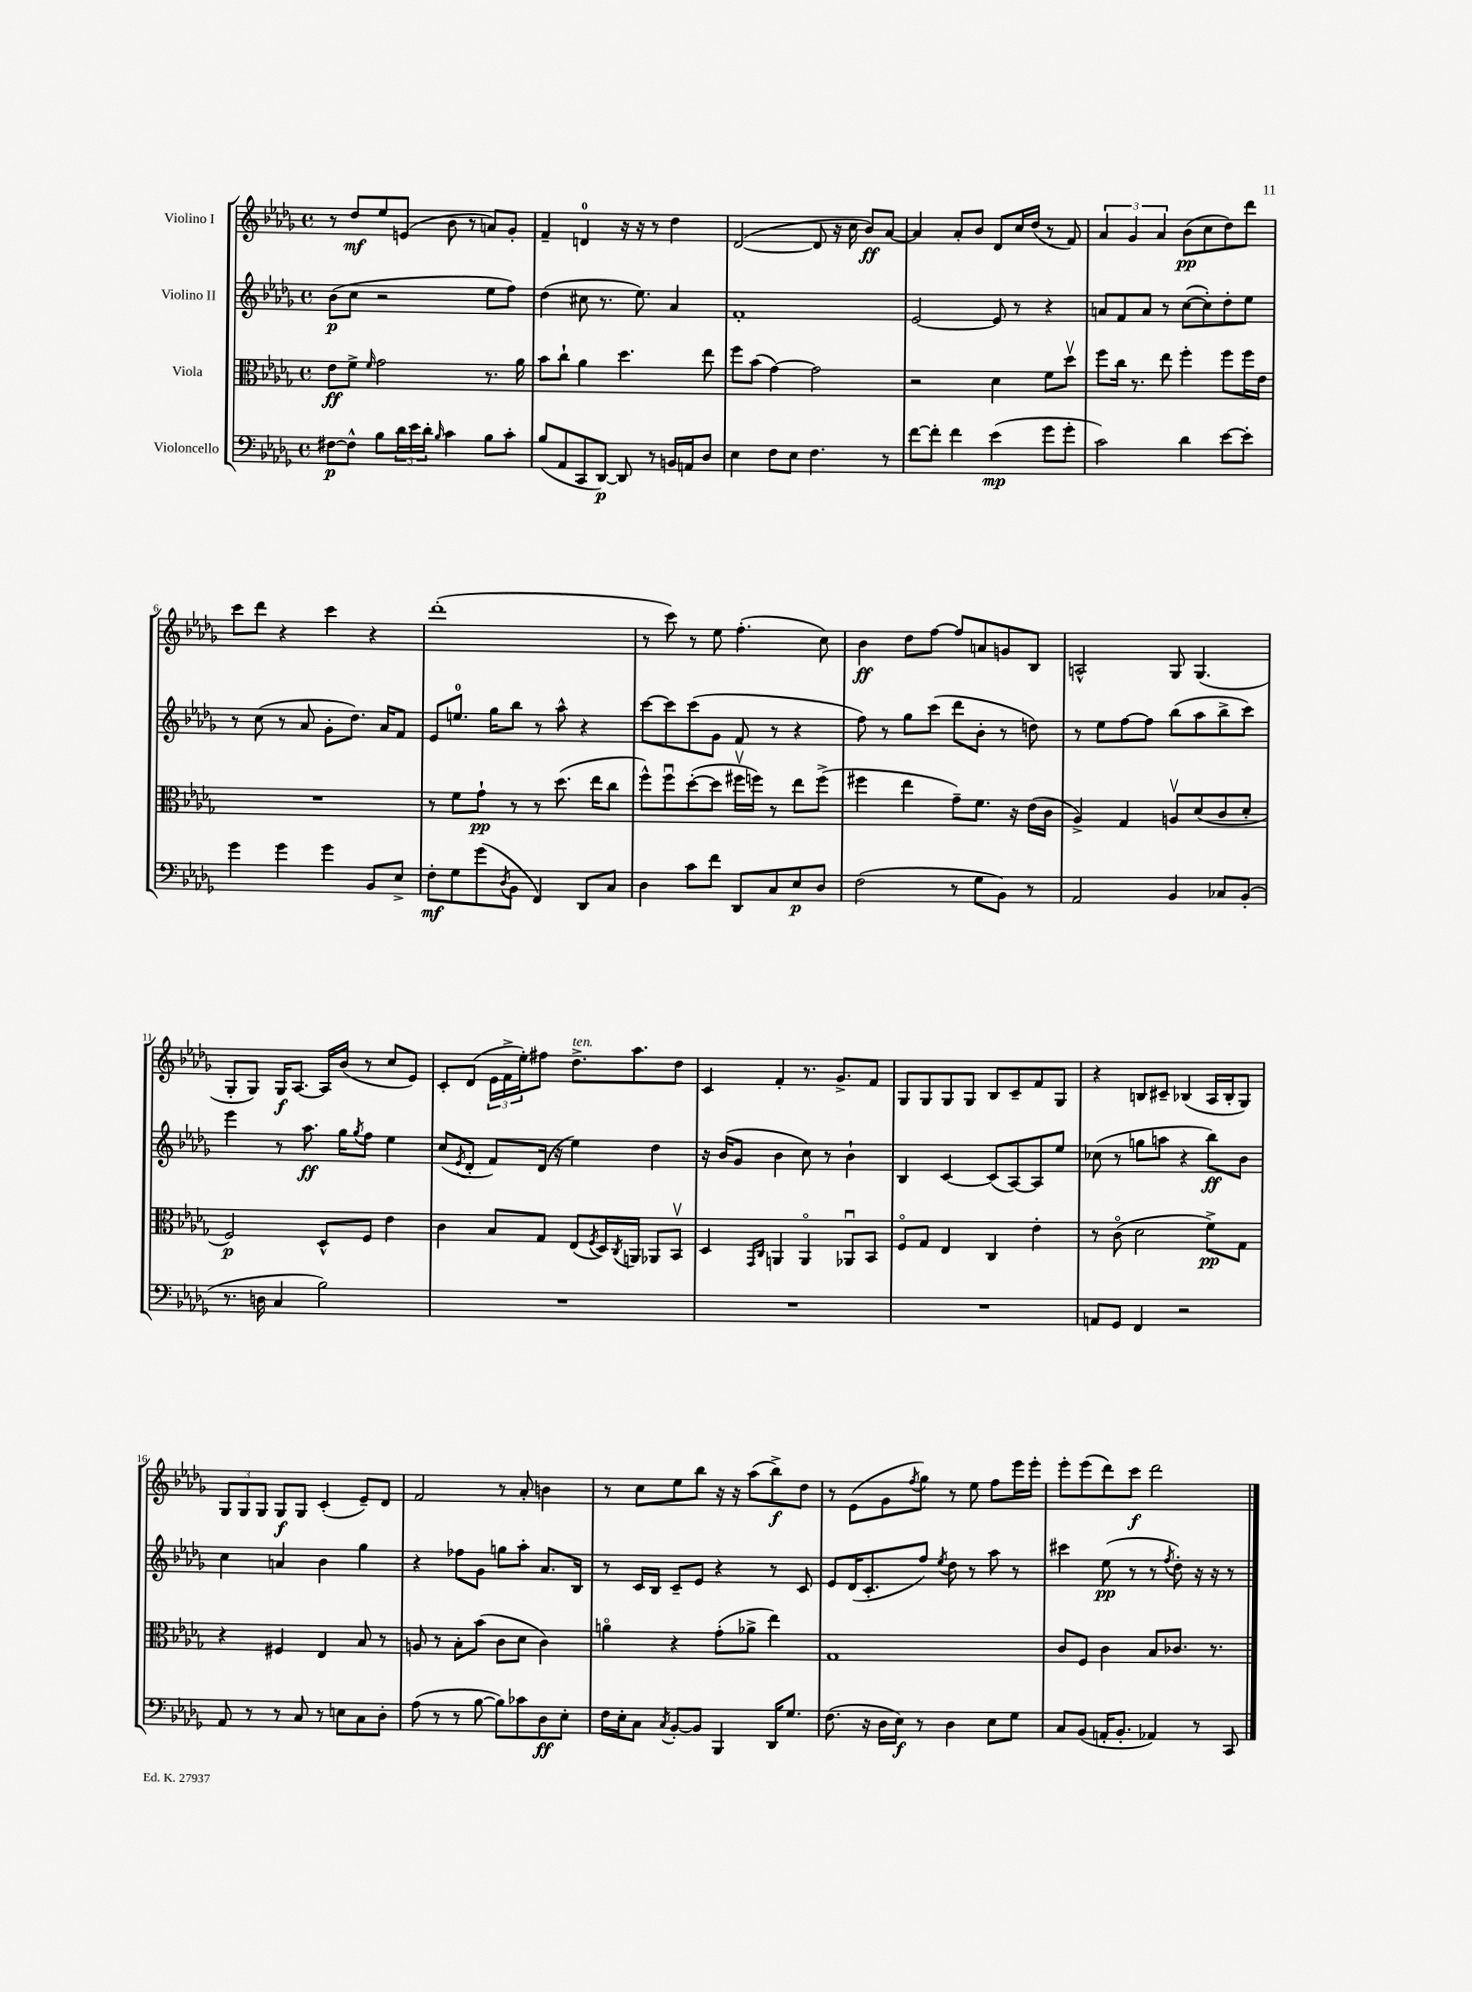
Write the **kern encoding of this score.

**kern	**dynam	**kern	**dynam	**kern	**dynam	**kern	**dynam
*part4	*part4	*part3	*part3	*part2	*part2	*part1	*part1
*staff4	*staff4	*staff3	*staff3	*staff2	*staff2	*staff1	*staff1
*I"Violoncello	*	*I"Viola	*	*I"Violino II	*	*I"Violino I	*
*clefF4	*	*clefC3	*	*clefG2	*	*clefG2	*
*k[b-e-a-d-g-]	*	*k[b-e-a-d-g-]	*	*k[b-e-a-d-g-]	*	*k[b-e-a-d-g-]	*
*M4/4	*	*M4/4	*	*M4/4	*	*M4/4	*
*met(c)	*	*met(c)	*	*met(c)	*	*met(c)	*
=1	=1	=1	=1	=1	=1	=1	=1
[8F#X\L	p	8e-\L	ff	(8b-\L	p	8r	.
8F#^^\J]	.	8f^\J	.	8cc\J	.	8dd-/L	mf
.	.	16qqf/	.	.	.	.	.
8B-\L	.	2g-\	.	2r	.	8ee-/	.
24d-\L	.	.	.	.	.	(8en/J	.
24e-\	.	.	.	.	.	.	.
24d-'\JJ	.	.	.	.	.	.	.
16qqB-/	.	.	.	.	.	.	.
4c\	.	.	.	.	.	8b-\	.
.	.	.	.	.	.	8r	.
8B-\L	.	8.r	.	8ee-\L	.	8an/L)	.
8c'\J	.	.	.	8ff\J)	.	8g-'/J	.
.	.	16a-\	.	.	.	.	.
=2	=2	=2	=2	=2	=2	=2	=2
(8B-/L	.	8b-\L	.	(4dd-\	.	4f~/	.
8AA-/	.	8cc`\J	.	.	.	.	.
8CC/	.	4a-\	.	8cc#X\	.	4dn/	.
[8DD-/J)	p	.	.	8.r	.	.	.
8DD-/]	.	4.dd-\	.	.	.	16r	.
.	.	.	.	8.ee-\)	.	16r	.
8r	.	.	.	.	.	8r	.
16BBn/LL	.	.	.	4a-/	.	4dd-\	.
16AAn/J	.	.	.	.	.	.	.
8D-/J	.	8ee-\	.	.	.	.	.
=3	=3	=3	=3	=3	=3	=3	=3
4E-\	.	8ff\L	.	1f'	.	([2d-/	.
.	.	(8b-\J	.	.	.	.	.
8F\L	.	[4g-\)	.	.	.	.	.
8E-\J	.	.	.	.	.	.	.
4.F\	.	2g-\]	.	.	.	8d-/]	.
.	.	.	.	.	.	16r	.
.	.	.	.	.	.	16cc\	.
.	.	.	.	.	.	8b-/L)	ff
8r	.	.	.	.	.	[8a-/J	.
=4	=4	=4	=4	=4	=4	=4	=4
[8f\L	.	2r	.	[2e-/	.	4a-/]	.
8f'\J]	.	.	.	.	.	.	.
4f\	.	.	.	.	.	8a-'/L	.
.	.	.	.	.	.	8b-/J	.
(4e-\	mp	4d-\	.	8e-/]	.	8d-/L	.
.	.	.	.	8r	.	16cc/L	.
.	.	.	.	.	.	(16dd-/JJ	.
8g-\L	.	8f\L	.	4r	.	8r	.
8g-'\J	.	8dd-v\J	.	.	.	8f/)	.
=5	=5	=5	=5	=5	=5	=5	=5
2c\)	.	8ff\L	.	8an/L	.	6a-/	.
.	.	16cc\Jk	.	8f/	.	.	.
.	.	.	.	.	.	6g-/	.
.	.	8.r	.	.	.	.	.
.	.	.	.	8a/J	.	.	.
.	.	.	.	.	.	6a-/	.
.	.	8ee-\	.	8r	.	.	.
4d-\	.	4ff'\	.	([8cc\L	.	(8b-\L	pp
.	.	.	.	8cc'\])	.	8cc\	.
[8e-\L	.	8ff\L	.	8dd-'\	.	8dd-\)	.
8e-'\J]	.	16ff\L	.	8ee-\J	.	8ddd-\J	.
.	.	16e-\JJ	.	.	.	.	.
!!LO:LB:g=z
=6	=6	=6	=6	=6	=6	=6	=6
4g-\	.	1r	.	8r	.	8ccc\L	.
.	.	.	.	(8cc\	.	8ddd-\J	.
4g-\	.	.	.	8r	.	4r	.
.	.	.	.	8a-/	.	.	.
4g-\	.	.	.	8g-'\L	.	4ccc\	.
.	.	.	.	8.dd-\J)	.	.	.
8BB-/L	.	.	.	.	.	4r	.
.	.	.	.	16a-/KL	.	.	.
8E-^/J	.	.	.	8f/J	.	.	.
=7	=7	=7	=7	=7	=7	=7	=7
8F'\L	mf	8r	.	8e-/L	.	(1ddd-'	.
8G-\	.	8f\L	.	8.een/J	.	.	.
(8g-\	.	8g-`\J	pp	.	.	.	.
.	.	.	.	16gg-\KL	.	.	.
8qD-/	.	.	.	.	.	.	.
8BB-\J	.	8r	.	8bb-\J	.	.	.
4FF/)	.	8r	.	8r	.	.	.
.	.	(8.dd-\	.	8aa-^^\	.	.	.
8DD-/L	.	.	.	4r	.	.	.
.	.	16ee-\KL	.	.	.	.	.
8C/J	.	8cc\J	.	.	.	.	.
=8	=8	=8	=8	=8	=8	=8	=8
4D-\	.	8ff^^\L)	.	[8ccc\L	.	8r	.
.	.	8ffu\	.	8ccc\]	.	8ccc\)	.
8c\L	.	([8dd-'\	.	(8ccc\	.	8r	.
8f\J	.	8dd-\J]	.	8g-\J	.	8ee-\	.
8DD-/L	.	16ff#Xv\LL	.	8f/	.	(4.ff'\	.
.	.	16ffn\JJ)	.	.	.	.	.
8C/	.	8r	.	8r	.	.	.
8E-/	p	8ee-\L	.	4r	.	.	.
8D-/J	.	(8ff^\J	.	.	.	8cc\)	.
=9	=9	=9	=9	=9	=9	=9	=9
(2F\	.	4ff#X\	.	8ff\)	.	4b-\	ff
.	.	.	.	8r	.	.	.
.	.	4ee-\	.	8gg-\L	.	8dd-\L	.
.	.	.	.	(8ccc\J	.	[8ff\J	.
8r	.	8g-~\L)	.	8ddd-\L	.	8ff/L]	.
8G-\L	.	8.f\J	.	8b-'\J	.	8an/	.
8BB-\J)	.	.	.	8r	.	8gn/	.
.	.	16r	.	.	.	.	.
8r	.	(16e-\LL	.	8ddn\)	.	8B-/J	.
.	.	16c\JJ	.	.	.	.	.
=10	=10	=10	=10	=10	=10	=10	=10
2AA-/	.	4A-^/)	.	8r	.	2An^^/	.
.	.	.	.	8ee-\L	.	.	.
.	.	4G-/	.	[8ff\	.	.	.
.	.	.	.	8ff\J]	.	.	.
4BB-/	.	8Anv/L	.	(8bb-\L	.	8G-/	.
.	.	(8d-/	.	8aa-\	.	(4.G-/	.
8C-X/L	.	8c/	.	8bb-^\	.	.	.
(8BB-'/J	.	8d-'/J	.	8ccc\J)	.	.	.
!!LO:LB:g=z
=11	=11	=11	=11	=11	=11	=11	=11
8.r	.	2F/)	p	4eee-\	.	8G-'/L	.
.	.	.	.	.	.	8G-/J)	.
16Dn\	.	.	.	.	.	.	.
4C/	.	.	.	8r	.	16G-/KL	f
.	.	.	.	.	.	[8.A-/J	.
.	.	.	.	8.aa-\	ff	.	.
2B-\)	.	8D-^^/L	.	.	.	16A-/LL]	.
.	.	.	.	16gg-\KL	.	(16b-/JJ	.
.	.	.	.	8qgg-/	.	.	.
.	.	8F/J	.	8ff\J	.	8r	.
.	.	4e-\	.	4ee-\	.	8cc/L	.
.	.	.	.	.	.	8e-/J)	.
=12	=12	=12	=12	=12	=12	=12	=12
1r	.	4c\	.	(8cc/L	.	8c'/L	.
.	.	.	.	8qe-/	.	.	.
.	.	.	.	8d-'/J	.	(8d-/J	.
.	.	8B-/L	.	8f/L)	.	24e-\LL	.
.	.	.	.	.	.	24f^\	.
.	.	.	.	.	.	24ee-'\J)	.
.	.	8G-/J	.	(16d-/Jk	.	8ff#X\J	.
.	.	.	.	16r	.	.	.
!	!	!	!	!	!	!LO:TX:a:i:t=ten.	!
.	.	(8E-/L	.	4ee-\)	.	8.dd-^\L	.
.	.	8qF/	.	.	.	.	.
.	.	16D-/L)	.	.	.	.	.
.	.	8qC/	.	.	.	.	.
.	.	16AAn/JJ	.	.	.	8.aa-\	.
.	.	8AA-X/L	.	4dd-\	.	.	.
.	.	8BB-v/J	.	.	.	8dd-\J	.
=13	=13	=13	=13	=13	=13	=13	=13
1r	.	4D-/	.	16r	.	4c/	.
.	.	.	.	(16b-/KL	.	.	.
.	.	.	.	8g-/J	.	.	.
.	.	16qqGG-/LL	.	.	.	.	.
.	.	16qqC/JJ	.	.	.	.	.
.	.	4AAn/	.	4b-\	.	4f'/	.
.	.	4AA/	.	8cc\)	.	8.r	.
.	.	.	.	8r	.	.	.
.	.	.	.	.	.	8.g-^/L	.
.	.	8AA-Xu/L	.	4b-`\	.	.	.
.	.	8BB-/J	.	.	.	8f/J	.
=14	=14	=14	=14	=14	=14	=14	=14
1r	.	8F/L	.	4B-/	.	8G-/L	.
.	.	8G-/J	.	.	.	8G-/	.
.	.	4E-/	.	[4c/	.	8G-/	.
.	.	.	.	.	.	8G-/J	.
.	.	4C/	.	(8c/L]	.	8B-/L	.
.	.	.	.	[8A-/)	.	8c~/	.
.	.	4e-'\	.	8A-/]	.	8f/	.
.	.	.	.	8ee-/J	.	8G-/J	.
=15	=15	=15	=15	=15	=15	=15	=15
8AAn/L	.	8r	.	(8cc-X\	.	4r	.
8GG-/J	.	(8c\	.	8r	.	.	.
4FF/	.	2d-\	.	8ggn\L	.	8Bn/L	.
.	.	.	.	8aan\J	.	8c#X~/J	.
2r	.	.	.	4r	.	(4B-X/	.
.	.	8f^\L)	pp	8bb-\L)	ff	16A-/LL	.
.	.	.	.	.	.	16B-'/J	.
.	.	8G-\J	.	8b-\J	.	8G-/J)	.
!!LO:LB:g=z
=16	=16	=16	=16	=16	=16	=16	=16
8AA-/	.	4r	.	4cc\	.	12G-/L	.
.	.	.	.	.	.	12G-/	.
8r	.	.	.	.	.	.	.
.	.	.	.	.	.	12G-/J	.
8r	.	4F#X/	.	4an/	.	8G-/L	f
8C/	.	.	.	.	.	8G-/J	.
8r	.	4E-/	.	4b-\	.	(4c'/	.
8En\L	.	.	.	.	.	.	.
8C\	.	8B-/	.	4gg-\	.	8e-~/L)	.
8D-'\J	.	8r	.	.	.	8d-/J	.
=17	=17	=17	=17	=17	=17	=17	=17
(8A-\	.	8An/	.	4r	.	2f/	.
8r	.	8r	.	.	.	.	.
8r	.	8B-'\L	.	8ff-X\L	.	.	.
[8B-\	.	(8b-\J	.	8g-\J	.	.	.
8B-\L])	.	8c\L	.	8ggn\L	.	8r	.
8c-X\	.	8d-\J	.	8aa-'\J	.	8a-'/	.
8D-\	ff	4c\)	.	8.a-/L	.	4bn\	.
8E-'\J	.	.	.	.	.	.	.
.	.	.	.	16B-/Jk	.	.	.
=18	=18	=18	=18	=18	=18	=18	=18
16F\LL	.	4an\	.	8r	.	8r	.
16E-'\J	.	.	.	.	.	.	.
8C\J	.	.	.	16c/LL	.	8cc\L	.
.	.	.	.	16B-/JJ	.	.	.
8qC/	.	.	.	.	.	.	.
[8BB-'/L	.	4r	.	8c~/L	.	8ee-\	.
8BB-/J]	.	.	.	8e-/J	.	8bb-\J	.
4BBB-/	.	(8g-'\L	.	4r	.	16r	.
.	.	.	.	.	.	16r	.
.	.	8a-X^\J	.	.	.	(8aa-\L	.
16DD-/KL	.	4ee-\)	.	8r	.	8bb-^\)	f
8.G-/J	.	.	.	.	.	.	.
.	.	.	.	8c/	.	8dd-\J	.
=19	=19	=19	=19	=19	=19	=19	=19
(8.F\	.	1G-	.	8e-/L	.	8r	.
.	.	.	.	(16d-/K	.	(8e-\L	.
16r	.	.	.	8.c'/	.	.	.
16D-\LL	.	.	.	.	.	8g-\	.
16E-\JJ)	f	.	.	.	.	.	.
.	.	.	.	.	.	8qff/	.
8r	.	.	.	8ff/J)	.	8gg-\J)	.
.	.	.	.	8qee-/	.	.	.
4D-\	.	.	.	8dd-\	.	8r	.
.	.	.	.	8r	.	8ee-\	.
8E-\L	.	.	.	8aa-\	.	8ff\L	.
8G-\J	.	.	.	8r	.	16eee-\L	.
.	.	.	.	.	.	16eee-'\JJ	.
=20	=20	=20	=20	=20	=20	=20	=20
8C/L	.	8c/L	.	4ccc#X\	.	8eee-'\L	.
(8BB-/J	.	8F/J	.	.	.	(8eee-\	.
16AAn'/KL	.	4c\	.	(8ee-\	pp	8ddd-\)	.
8.BB-'/J	.	.	.	.	.	.	.
.	.	.	.	8r	.	8ccc\J	f
4AA-X/)	.	8B-/L	.	8r	.	2ddd-\	.
.	.	.	.	8qff/	.	.	.
.	.	8.c-X/J	.	8dd-'\)	.	.	.
8r	.	.	.	16r	.	.	.
.	.	8.r	.	16r	.	.	.
8CC/	.	.	.	8r	.	.	.
==	==	==	==	==	==	==	==
*-	*-	*-	*-	*-	*-	*-	*-
